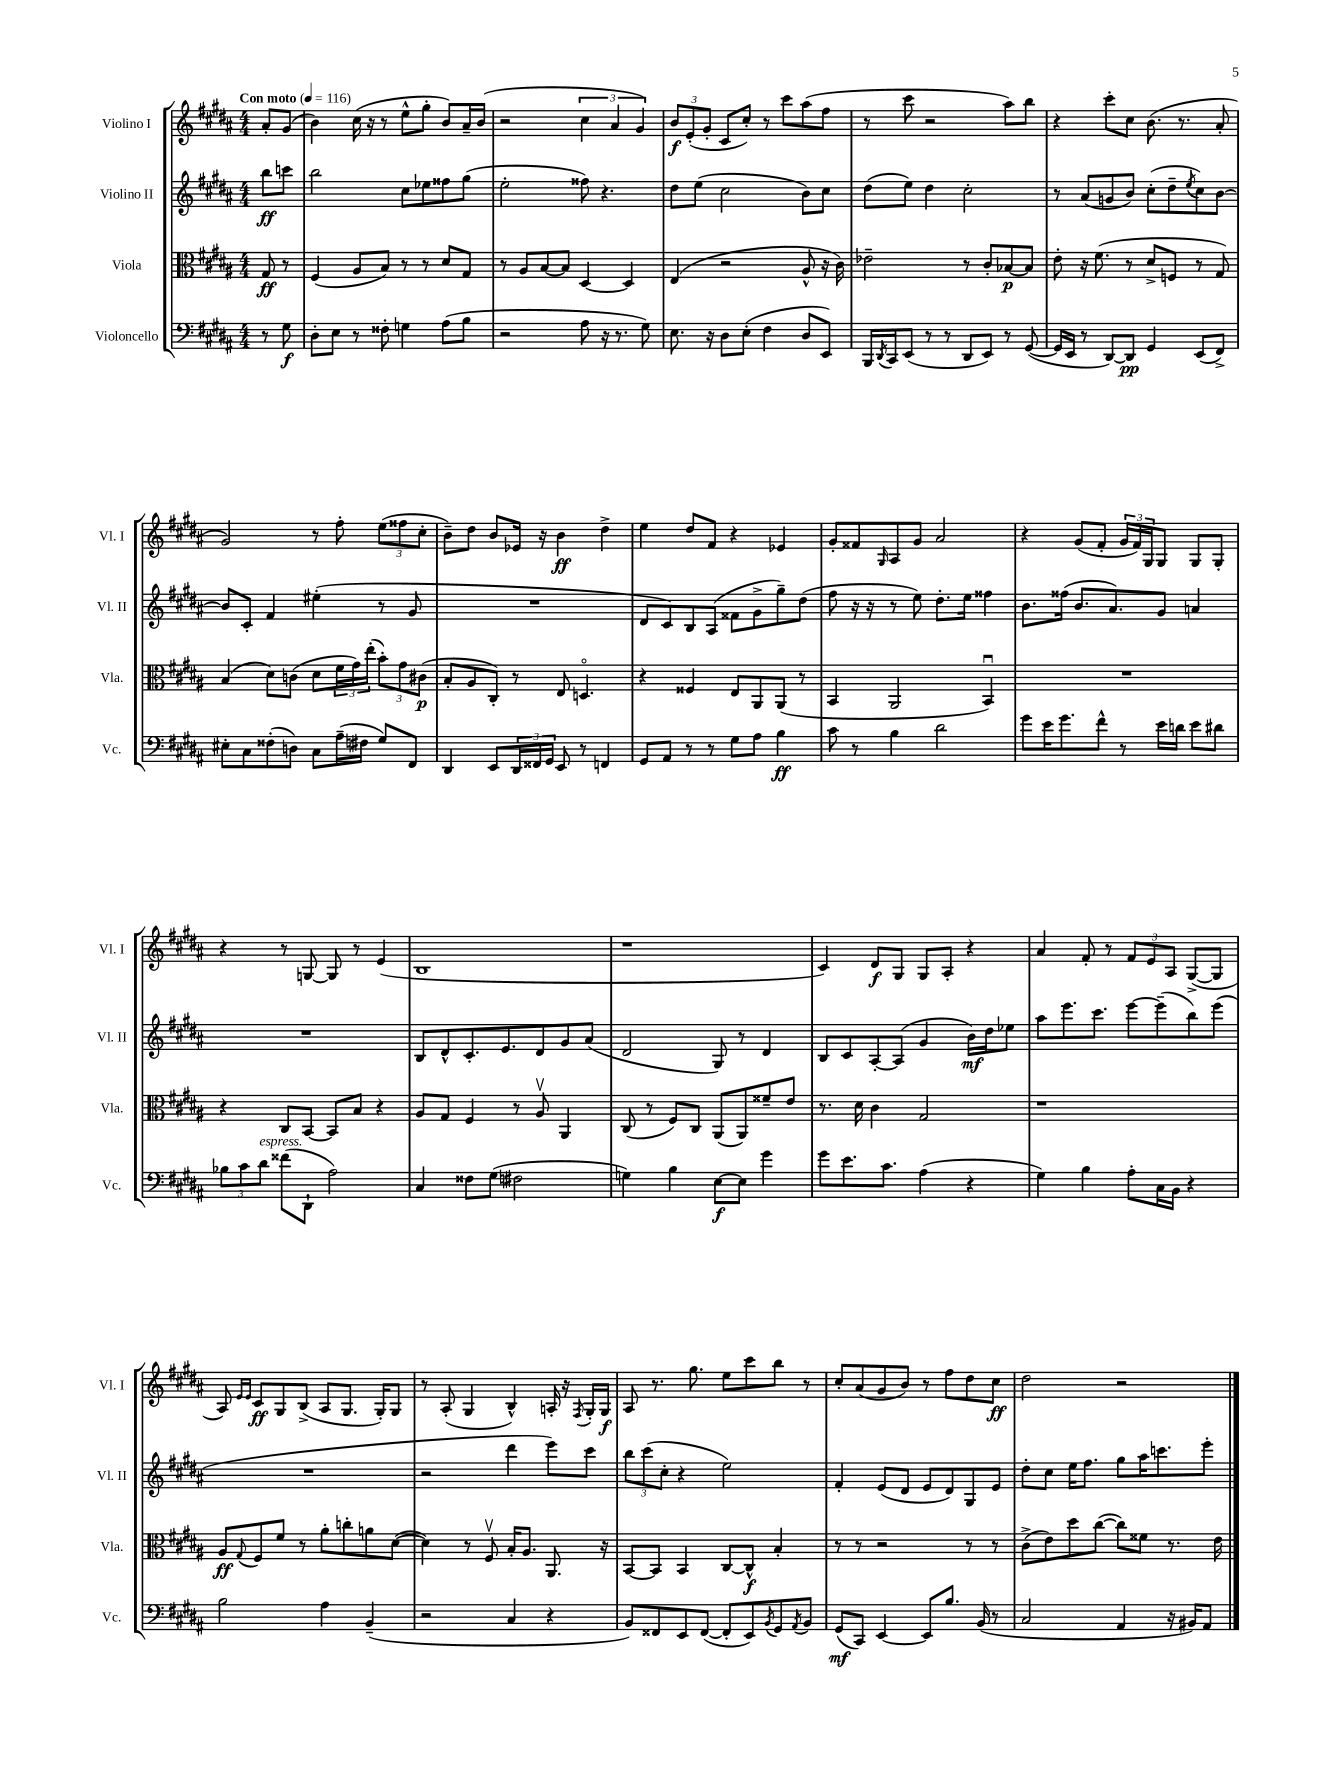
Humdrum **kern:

**kern	**dynam	**kern	**dynam	**kern	**dynam	**kern	**dynam
*part4	*part4	*part3	*part3	*part2	*part2	*part1	*part1
*staff4	*staff4	*staff3	*staff3	*staff2	*staff2	*staff1	*staff1
*I"Violoncello	*	*I"Viola	*	*I"Violino II	*	*I"Violino I	*
*I'Vc.	*	*I'Vla.	*	*I'Vl. II	*	*I'Vl. I	*
*clefF4	*	*clefC3	*	*clefG2	*	*clefG2	*
*k[f#c#g#d#a#]	*	*k[f#c#g#d#a#]	*	*k[f#c#g#d#a#]	*	*k[f#c#g#d#a#]	*
*M4/4	*	*M4/4	*	*M4/4	*	*M4/4	*
*MM116	*	*MM116	*	*MM116	*	*MM116	*
=	=	=	=	=	=	=	=
!	!	!	!	!	!	!LO:TX:a:B:t=Con moto	!
8r	.	8G#/	ff	8bb\L	ff	8a#'/L	.
8G#\	f	8r	.	8cccn\J	.	(8g#/J	.
=1	=1	=1	=1	=1	=1	=1	=1
8D#'\L	.	(4F#/	.	2bb\	.	4b\)	.
8E\J	.	.	.	.	.	.	.
8r	.	8A#/L	.	.	.	(16cc#\	.
.	.	.	.	.	.	16r	.
8F##X'\	.	8B/J)	.	.	.	8r	.
4Gn\	.	8r	.	8cc#\L	.	8ee^^\L	.
.	.	8r	.	8ee-X\	.	8gg#'\J	.
(8A#\L	.	8d#/L	.	8ff##X\	.	8b/L)	.
8B\J	.	8G#/J	.	(8gg#\J	.	16a#~/L	.
.	.	.	.	.	.	(16b/JJ	.
=2	=2	=2	=2	=2	=2	=2	=2
2r	.	8r	.	2ee'\	.	2r	.
.	.	8A#/L	.	.	.	.	.
.	.	[8B/	.	.	.	.	.
.	.	8B/J]	.	.	.	.	.
8A#\	.	[4D#/	.	8ff##X\)	.	6cc#\	.
16r	.	.	.	4.r	.	.	.
.	.	.	.	.	.	6a#/	.
8.r	.	.	.	.	.	.	.
.	.	4D#/]	.	.	.	.	.
.	.	.	.	.	.	6g#/)	.
8G#\)	.	.	.	.	.	.	.
=3	=3	=3	=3	=3	=3	=3	=3
8.E\	.	(4E/	.	8dd#\L	.	12b/L	f
.	.	.	.	.	.	(12e'/	.
.	.	.	.	(8ee\J	.	.	.
.	.	.	.	.	.	12g#'/J	.
16r	.	.	.	.	.	.	.
8D#\L	.	2r	.	2cc#\	.	8c#/L	.
(8E'\J	.	.	.	.	.	8cc#'/J)	.
4F#\	.	.	.	.	.	8r	.
.	.	.	.	.	.	8ccc#\L	.
8D#/L	.	8A#^^/	.	8b\L)	.	(8aa#\	.
8EE/J)	.	16r	.	8cc#\J	.	8ff#\J	.
.	.	16c#\)	.	.	.	.	.
=4	=4	=4	=4	=4	=4	=4	=4
16BBB/LL	.	2e-X~\	.	(8dd#\L	.	8r	.
8qDD#/	.	.	.	.	.	.	.
16CC#/J	.	.	.	.	.	.	.
(8EE/J	.	.	.	8ee\J)	.	8ccc#\	.
8r	.	.	.	4dd#\	.	2r	.
8r	.	.	.	.	.	.	.
8DD#/L	.	8r	.	2cc#'\	.	.	.
8EE/J)	.	8c#'/L	.	.	.	.	.
8r	.	[8B-X/	p	.	.	8aa#\L)	.
([8GG#/	.	8B-/J]	.	.	.	8bb\J	.
=5	=5	=5	=5	=5	=5	=5	=5
16GG#/LL]	.	8e'\	.	8r	.	4r	.
16EE/JJ	.	.	.	.	.	.	.
8r	.	16r	.	(8a#/L	.	.	.
.	.	(8.f#\	.	.	.	.	.
[8DD#/L)	.	.	.	8gn/	.	8ccc#'\L	.
8DD#/J]	pp	8r	.	8b/J)	.	8cc#\J	.
4GG#/	.	8d#^/L	.	(8cc#'\L	.	(8.b\	.
.	.	8Fn/J	.	8dd#~\	.	.	.
.	.	.	.	.	.	8.r	.
.	.	.	.	8qee/	.	.	.
(8EE/L	.	8r	.	8cc#\)	.	.	.
8FF#^/J)	.	8G#/)	.	[8b\J	.	8a#'/	.
!!LO:LB:g=z
=6	=6	=6	=6	=6	=6	=6	=6
8E#X'\L	.	(4B/	.	8b/L]	.	2g#/)	.
8C#\	.	.	.	8c#'/J	.	.	.
(8F##X'\	.	8d#\L)	.	4f#/	.	.	.
8Dn\J)	.	(8cn\J	.	.	.	.	.
8C#\L	.	8d#\L	.	(4ee#X'\	.	8r	.
(16A#~\L	.	24f#\L	.	.	.	8ff#'\	.
.	.	24g#\)	.	.	.	.	.
16F#X\JJ	.	.	.	.	.	.	.
.	.	(24ee'\JJ	.	.	.	.	.
8G#/L)	.	12b'\L)	.	8r	.	(12ee\L	.
.	.	12g#\	.	.	.	12ff##X\	.
8FF#/J	.	.	.	8g#/	.	.	.
.	.	(12c#X\J	p	.	.	12cc#'\J	.
=7	=7	=7	=7	=7	=7	=7	=7
4DD#/	.	8B'/L	.	1r	.	8b~\L)	.
.	.	8A#/	.	.	.	8dd#\J	.
8EE/L	.	8C#'/J)	.	.	.	8b/L	.
24DD#/L	.	8r	.	.	.	16e-X/Jk	.
24FF##X/	.	.	.	.	.	.	.
.	.	.	.	.	.	16r	.
24GG#/JJ	.	.	.	.	.	.	.
8EE/	.	8E/	.	.	.	4b\	ff
8r	.	4.Dn/	.	.	.	.	.
4FFn/	.	.	.	.	.	4dd#^\	.
=8	=8	=8	=8	=8	=8	=8	=8
8GG#/L	.	4r	.	8d#/L	.	4ee\	.
8AA#/J	.	.	.	8c#/)	.	.	.
8r	.	4F##X/	.	8B/	.	8dd#/L	.
8r	.	.	.	(8A#/J	.	8f#/J	.
8G#\L	.	8E/L	.	8f##X\L	.	4r	.
8A#\J	.	8AA#/	.	8g#^\	.	.	.
4B\	ff	(8AA#/J	.	8gg#~\)	.	4e-X/	.
.	.	8r	.	(8dd#\J	.	.	.
=9	=9	=9	=9	=9	=9	=9	=9
8c#\	.	4BB/	.	8ff#\	.	8g#'/L	.
8r	.	.	.	16r	.	8f##X/	.
.	.	.	.	16r	.	.	.
.	.	.	.	.	.	16qqG#/	.
4B\	.	2AA#/	.	8r	.	8A#/	.
.	.	.	.	8ee\)	.	8g#/J	.
2d#\	.	.	.	8.dd#'\L	.	2a#/	.
.	.	.	.	16ee\Jk	.	.	.
.	.	4BBu/)	.	4ff##X\	.	.	.
=10	=10	=10	=10	=10	=10	=10	=10
8g#\L	.	1r	.	8.b\L	.	4r	.
16e\K	.	.	.	.	.	.	.
8.g#\	.	.	.	(16ff##X\Jk	.	.	.
.	.	.	.	8.b/L	.	(8g#/L	.
8f#^^\J	.	.	.	.	.	8f#'/J	.
.	.	.	.	8.a#/)	.	.	.
8r	.	.	.	.	.	24g#/LL	.
.	.	.	.	.	.	24f#/)	.
.	.	.	.	.	.	24G#/J	.
16e\LL	.	.	.	8g#/J	.	8G#/J	.
16dn\JJ	.	.	.	.	.	.	.
8e\L	.	.	.	4an/	.	8G#/L	.
8d#X\J	.	.	.	.	.	8G#'/J	.
!!LO:LB:g=z
=11	=11	=11	=11	=11	=11	=11	=11
12B-X\L	.	4r	.	1r	.	4r	.
12c#\	.	.	.	.	.	.	.
!LO:TX:a:i:t=espress.	!	!	!	!	!	!	!
12d#\J	.	.	.	.	.	.	.
(8f##X\L	.	8C#/L	.	.	.	8r	.
8DD#`\J	.	[8BB/J	.	.	.	[8Gn/	.
2A#\)	.	8BB/L]	.	.	.	8G/]	.
.	.	8B/J	.	.	.	8r	.
.	.	4r	.	.	.	(4e/	.
=12	=12	=12	=12	=12	=12	=12	=12
4C#/	.	8A#/L	.	8B/L	.	1B	.
.	.	8G#/J	.	8d#^^/	.	.	.
8F##X\L	.	4F#/	.	8.c#'/	.	.	.
(8G#\J	.	.	.	.	.	.	.
.	.	.	.	8.e/	.	.	.
2F#X\	.	8r	.	.	.	.	.
.	.	8A#v/	.	8d#/	.	.	.
.	.	4AA#/	.	8g#/	.	.	.
.	.	.	.	(8a#/J	.	.	.
=13	=13	=13	=13	=13	=13	=13	=13
4Gn\)	.	(8C#/	.	2d#/	.	1r	.
.	.	8r	.	.	.	.	.
4B\	.	8F#/L)	.	.	.	.	.
.	.	8C#/J	.	.	.	.	.
[8E\L	f	(8AA#/L	.	8G#/)	.	.	.
8E\J]	.	8AA#/)	.	8r	.	.	.
4g#\	.	8f##X~/	.	4d#/	.	.	.
.	.	8e/J	.	.	.	.	.
=14	=14	=14	=14	=14	=14	=14	=14
8g#\L	.	8.r	.	8B/L	.	4c#/)	.
8.e\	.	.	.	8c#/	.	.	.
.	.	16d#\	.	.	.	.	.
.	.	4c#\	.	[8A#'/	.	8d#/L	f
8.c#\J	.	.	.	.	.	.	.
.	.	.	.	(8A#/J]	.	8G#/J	.
(4A#\	.	2G#/	.	4g#/	.	8G#/L	.
.	.	.	.	.	.	8A#'/J	.
4r	.	.	.	16b\LL)	mf	4r	.
.	.	.	.	16dd#\J	.	.	.
.	.	.	.	8ee-X\J	.	.	.
=15	=15	=15	=15	=15	=15	=15	=15
4G#\)	.	1r	.	8aa#\L	.	4a#/	.
.	.	.	.	8.eee\	.	.	.
4B\	.	.	.	.	.	8f#'/	.
.	.	.	.	8.ccc#\J	.	.	.
.	.	.	.	.	.	8r	.
8A#'\L	.	.	.	[8eee\L	.	12f#/L	.
.	.	.	.	.	.	12e/	.
16C#\L	.	.	.	(8eee~\]	.	.	.
.	.	.	.	.	.	12A#/J	.
16BB\JJ	.	.	.	.	.	.	.
4r	.	.	.	8bb\)	.	([8G#^/L	.
.	.	.	.	(8eee\J	.	8G#/J]	.
!!LO:LB:g=z
=16	=16	=16	=16	=16	=16	=16	=16
2B\	.	8A#/L	ff	1r	.	8A#/)	.
.	.	.	.	.	.	16qqe/LL	.
.	.	8qqG#/	.	.	.	16qqe/JJ	.
.	.	8F#/	.	.	.	8c#/L	ff
.	.	8f#/J	.	.	.	8G#/	.
.	.	8r	.	.	.	(8B^/J	.
4A#\	.	8a#'\L	.	.	.	8A#/L	.
.	.	8ccn'\	.	.	.	8.G#/J	.
(4BB~/	.	8an\	.	.	.	.	.
.	.	.	.	.	.	16G#'/KL)	.
.	.	([8d#\J	.	.	.	8G#/J	.
=17	=17	=17	=17	=17	=17	=17	=17
2r	.	4d#\])	.	2r	.	8r	.
.	.	.	.	.	.	(8A#'/	.
.	.	8r	.	.	.	4G#/	.
.	.	8F#v/	.	.	.	.	.
4C#/	.	16B'/KL	.	4ddd#\	.	4B^^/)	.
.	.	8.A#/J	.	.	.	.	.
4r	.	8.AA#/	.	8eee\L)	.	16An'/	.
.	.	.	.	.	.	16r	.
.	.	.	.	.	.	8qF#/	.
.	.	.	.	8ccc#\J	.	16G#'/LL	.
.	.	16r	.	.	.	16G#/JJ	f
=18	=18	=18	=18	=18	=18	=18	=18
8BB/L)	.	[8BB/L	.	12bb\L	.	8A#/	.
.	.	.	.	(12ccc#\	.	.	.
8FF##X/	.	8BB/J]	.	.	.	8.r	.
.	.	.	.	12cc#'\J	.	.	.
8EE/	.	4BB/	.	4r	.	.	.
.	.	.	.	.	.	8.gg#\	.
([8FF##/J	.	.	.	.	.	.	.
8FF##'/L]	.	[8C#/L	.	2ee\)	.	8ee\L	.
8EE/)	.	8C#^^/J]	f	.	.	8ccc#\	.
8qBB/	.	.	.	.	.	.	.
8GG#/	.	4B'/	.	.	.	8bb\J	.
8qAA#/	.	.	.	.	.	.	.
8BB/J	.	.	.	.	.	8r	.
=19	=19	=19	=19	=19	=19	=19	=19
(8GG#/L	mf	8r	.	4f#'/	.	8cc#'/L	.
8CC#/J)	.	8r	.	.	.	(8a#/	.
[4EE/	.	2r	.	(8e/L	.	8g#/	.
.	.	.	.	8d#/J	.	8b/J)	.
8EE/L]	.	.	.	8e/L	.	8r	.
8.B/J	.	.	.	8d#/)	.	8ff#\L	.
.	.	8r	.	8G#/	.	8dd#\	.
(16BB/	.	.	.	.	.	.	.
8r	.	8r	.	8e/J	.	8cc#\J	ff
=20	=20	=20	=20	=20	=20	=20	=20
2C#/	.	(8c#^\L	.	8dd#'\L	.	2dd#\	.
.	.	8e\)	.	8cc#\J	.	.	.
.	.	8dd#\	.	16ee\KL	.	.	.
.	.	.	.	8.ff#\J	.	.	.
.	.	([8cc#\J	.	.	.	.	.
4AA#/	.	8cc#\L])	.	8gg#\L	.	2r	.
.	.	8f##X\J	.	16aa#\K	.	.	.
.	.	.	.	8.cccn\	.	.	.
16r	.	8.r	.	.	.	.	.
16BB#X/KL)	.	.	.	.	.	.	.
8AA#/J	.	.	.	8eee'\J	.	.	.
.	.	16e\	.	.	.	.	.
==	==	==	==	==	==	==	==
*-	*-	*-	*-	*-	*-	*-	*-
